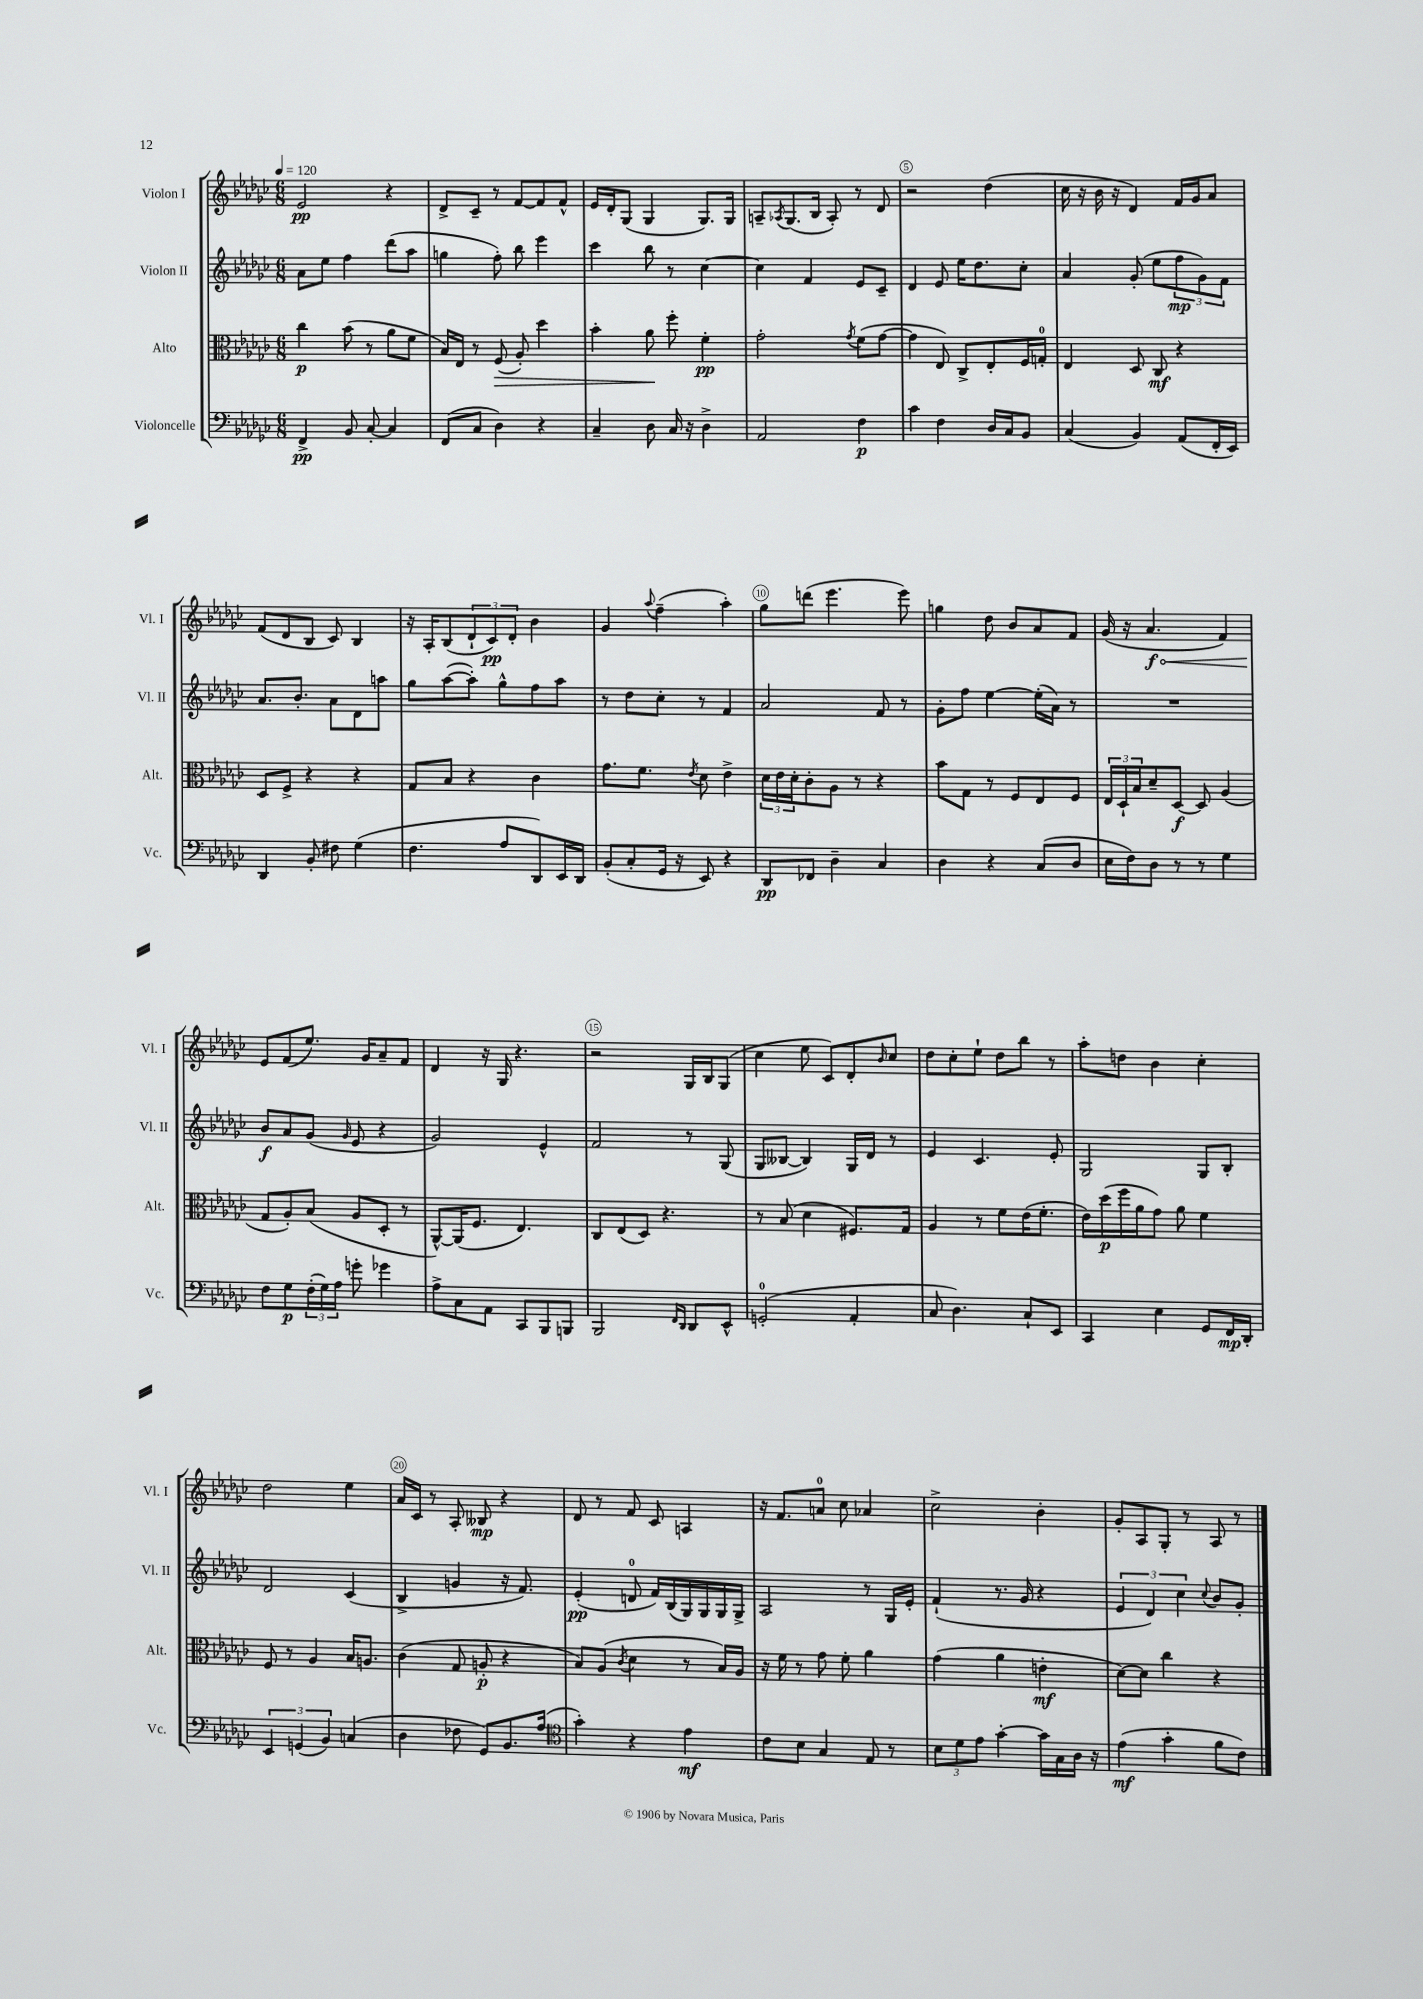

**kern	**kern	**kern	**kern
*staff4	*staff3	*staff2	*staff1
*clefF4	*clefC3	*clefG2	*clefG2
*k[b-e-a-d-g-c-]	*k[b-e-a-d-g-c-]	*k[b-e-a-d-g-c-]	*k[b-e-a-d-g-c-]
*M6/8	*M6/8	*M6/8	*M6/8
*MM120	*MM120	*MM120	*MM120
4FF^	4cc-	8a-	2e-
.	.	8ee-	.
8BB-	(8b-	4ff	.
[8C-'	8r	.	.
4C-]	8a-	(8ddd-	4r
.	8f	8aa-	.
=	=	=	=
(8FF	16B-)	4gg	8d-^
.	16E-	.	.
8C-	8r	.	8c-~
4D-)	(8F	8ff')	8r
.	8A-')	8bb-	[8f
4r	4dd-	4eee-	8f]
.	.	.	8f^^
=	=	=	=
4C-~	4b-'	4ccc-	16e-
.	.	.	16d-'
.	.	.	(8G-
8D-	8a-	8bb-	4G-
16C-	8ff'	8r	.
16r	.	.	.
4D-^	4f'	[4cc-	8.G-)
.	.	.	16G-
=	=	=	=
2AA-	2g-'	4cc-]	8A~
.	.	.	8qA-
.	.	.	(8.G-
.	.	4f	.
.	.	.	16B-
.	.	.	8A-')
.	8qg-	.	.
4F	(8f	8e-	8r
.	[8g-	8c-~	8d-
=	=	=	=
4c-	4g-]	4d-	2r
4F	8E-)	8e-	.
.	8C-^	16ee-	.
.	.	8.dd-	.
16D-	8E-'	.	(4dd-
16C-	.	.	.
8BB-	16F	8cc-'	.
.	16G'	.	.
=	=	=	=
(4C-	4E-	4a-	16cc-
.	.	.	16r
.	.	.	16b-
.	.	.	16r
4BB-)	8D-	(8g-'	4d-)
.	8C-	8ee-	.
(8AA-	4r	12ff	16f
.	.	.	16g-
.	.	12g-)	.
16FF'	.	.	8a-
.	.	12f	.
16EE-)	.	.	.
=	=	=	=
4DD-	8D-	8.a-	(8f
.	8F^	.	8d-
.	.	8.b-'	.
8BB-'	4r	.	8B-
8F#	.	8a-	8c-)
(4G-	4r	8d-	4B-
.	.	8aa	.
=	=	=	=
4.F	8G-	8gg-	16r
.	.	.	16A-'
.	8B-	([8aa-	(8B-
.	4r	8aa-'])	12d-`
.	.	.	12c-)
8A-	.	8gg-^^	.
.	.	.	12d-'
8DD-)	4c-	8ff	4b-
16EE-	.	8aa-	.
16DD-	.	.	.
=	=	=	=
(8BB-'	8.g-	8r	4g-
8C-'	.	8dd-	.
.	8.f	.	.
.	.	.	8qqaa-
16GG-	.	8cc-'	(4ff~
16r	.	.	.
.	8qe-	.	.
8EE-)	8d-	8r	.
4r	4e-^	4f	4aa-')
=	=	=	=
8DD-	24d-	2a-	8gg-
.	24e-	.	.
.	24d-'	.	.
8FF-	8c-'	.	(8ddd
4D-~	8A-	.	4.eee-
.	8r	.	.
4C-	4r	8f	.
.	.	8r	8eee-)
=	=	=	=
4D-	8b-	8g-'	4gg
.	8G-	8ff	.
4r	8r	[4ee-	8dd-
.	8F	.	8b-
(8C-	8E-	(16ee-']	8a-
.	.	16a-)	.
8D-	8F	8r	8f
=	=	=	=
16E-	24E-	2.r	(16g-
.	24D-`	.	.
16F)	.	.	16r
.	24B-	.	.
8D-	8d-~	.	4.a-
8r	[8D-	.	.
8r	8D-]	.	.
4G-	(4A-	.	4f)
=	=	=	=
8F	8G-	8b-	8e-
8G-	8A-')	8a-	(8f
(24F'	(8B-	(8g-	8.ee-)
24G-)	.	.	.
24A-	.	.	.
.	.	16qqg-	.
8g'	8A-	8e-	.
.	.	.	16g-
4g-	8D-'	4r	8a-~
.	8r	.	8f
=	=	=	=
8A-^	[8AA-^^)	2g-)	4d-
8C-	(16AA-]	.	.
.	8.F	.	.
8AA-	.	.	16r
.	.	.	16G-
8CC-	4.E-)	.	4.r
8BBB-	.	4e-^^	.
8BBB	.	.	.
=	=	=	=
2BBB-	8C-	2f	2r
.	(8E-	.	.
.	8D-)	.	.
.	4.r	.	.
16qqFF	.	.	.
16qqDD-	.	.	.
8DD-	.	8r	16G-
.	.	.	16B-
8EE-^^	.	(8G-	(8G-
=	=	=	=
(2GG'	8r	8G-	4cc-
.	(8B-	[8B--	.
.	4d-	4B--])	8ee-
.	.	.	8c-)
4AA-'	8.F#)	16G-	8d-'
.	.	16d-	.
.	.	.	16qqb-
.	.	8r	8cc-
.	16G-	.	.
=	=	=	=
8C-	4A-	4e-	8dd-
4.D-)	.	.	8cc-'
.	8r	4.c-	8ee-`
.	8f	.	8dd-
8C-`	(16e-	.	8bb-
.	8.f'	.	.
8EE-	.	8e-'	8r
=	=	=	=
4CC-	16e-)	2G-	8aa-'
.	(16dd-	.	.
.	16ff	.	8dd
.	16a-	.	.
4E-	8g-)	.	4b-
.	8a-	.	.
8GG-	4f	8G-	4cc-'
16FF	.	8B-'	.
16DD-'	.	.	.
=	=	=	=
6EE-	8F	2d-	2dd-
.	8r	.	.
(6GG	.	.	.
.	4A-	.	.
6BB-)	.	.	.
(4C	16B-	(4c-	4ee-
.	8.A	.	.
=	=	=	=
4D-	(4c-	4B-^	16a-
.	.	.	16c-
.	.	.	8r
8F-	8G-	4g	8A-'
8GG-)	8A'	.	8B--
8.BB-	4r	16r	4r
.	.	8.f)	.
(16A-	.	.	.
=	=	=	=
*clefC4	*	*	*
4g-')	8B-)	(4e-'	8d-
.	(8A-	.	8r
.	8qc-	.	.
4r	4d-	8d	8f
.	.	16f)	8c-
.	.	(16B-	.
4e-	8r	16G-)	4A
.	.	16G-	.
.	16B-)	16G-	.
.	16A-	16G-^	.
=	=	=	=
8c-	16r	2A-	16r
.	16f	.	8.f
8B-	8r	.	.
4G-	8g-	.	8a
.	8f'	.	8cc-
8E-	4a-	8r	4a-
8r	.	16G-	.
.	.	16e-'	.
=	=	=	=
12B-	(4g-	(4f`	2cc-^
12d-	.	.	.
12e-	.	.	.
[4g-'	4a-	8.r	.
.	.	16g-	.
16g-]	4e'	4r	4b-'
16G-	.	.	.
16A-	.	.	.
16r	.	.	.
=	=	=	=
(4e-	[8d-)	6e-	8g-'
.	8d-]	.	8A-
.	.	6d-)	.
4g-'	4cc-	.	8G-'
.	.	6cc-	.
.	.	.	8r
.	.	8qqcc-	.
8f	4r	8b-	8A-
8c-)	.	8g-'	8r
==	==	==	==
*-	*-	*-	*-
